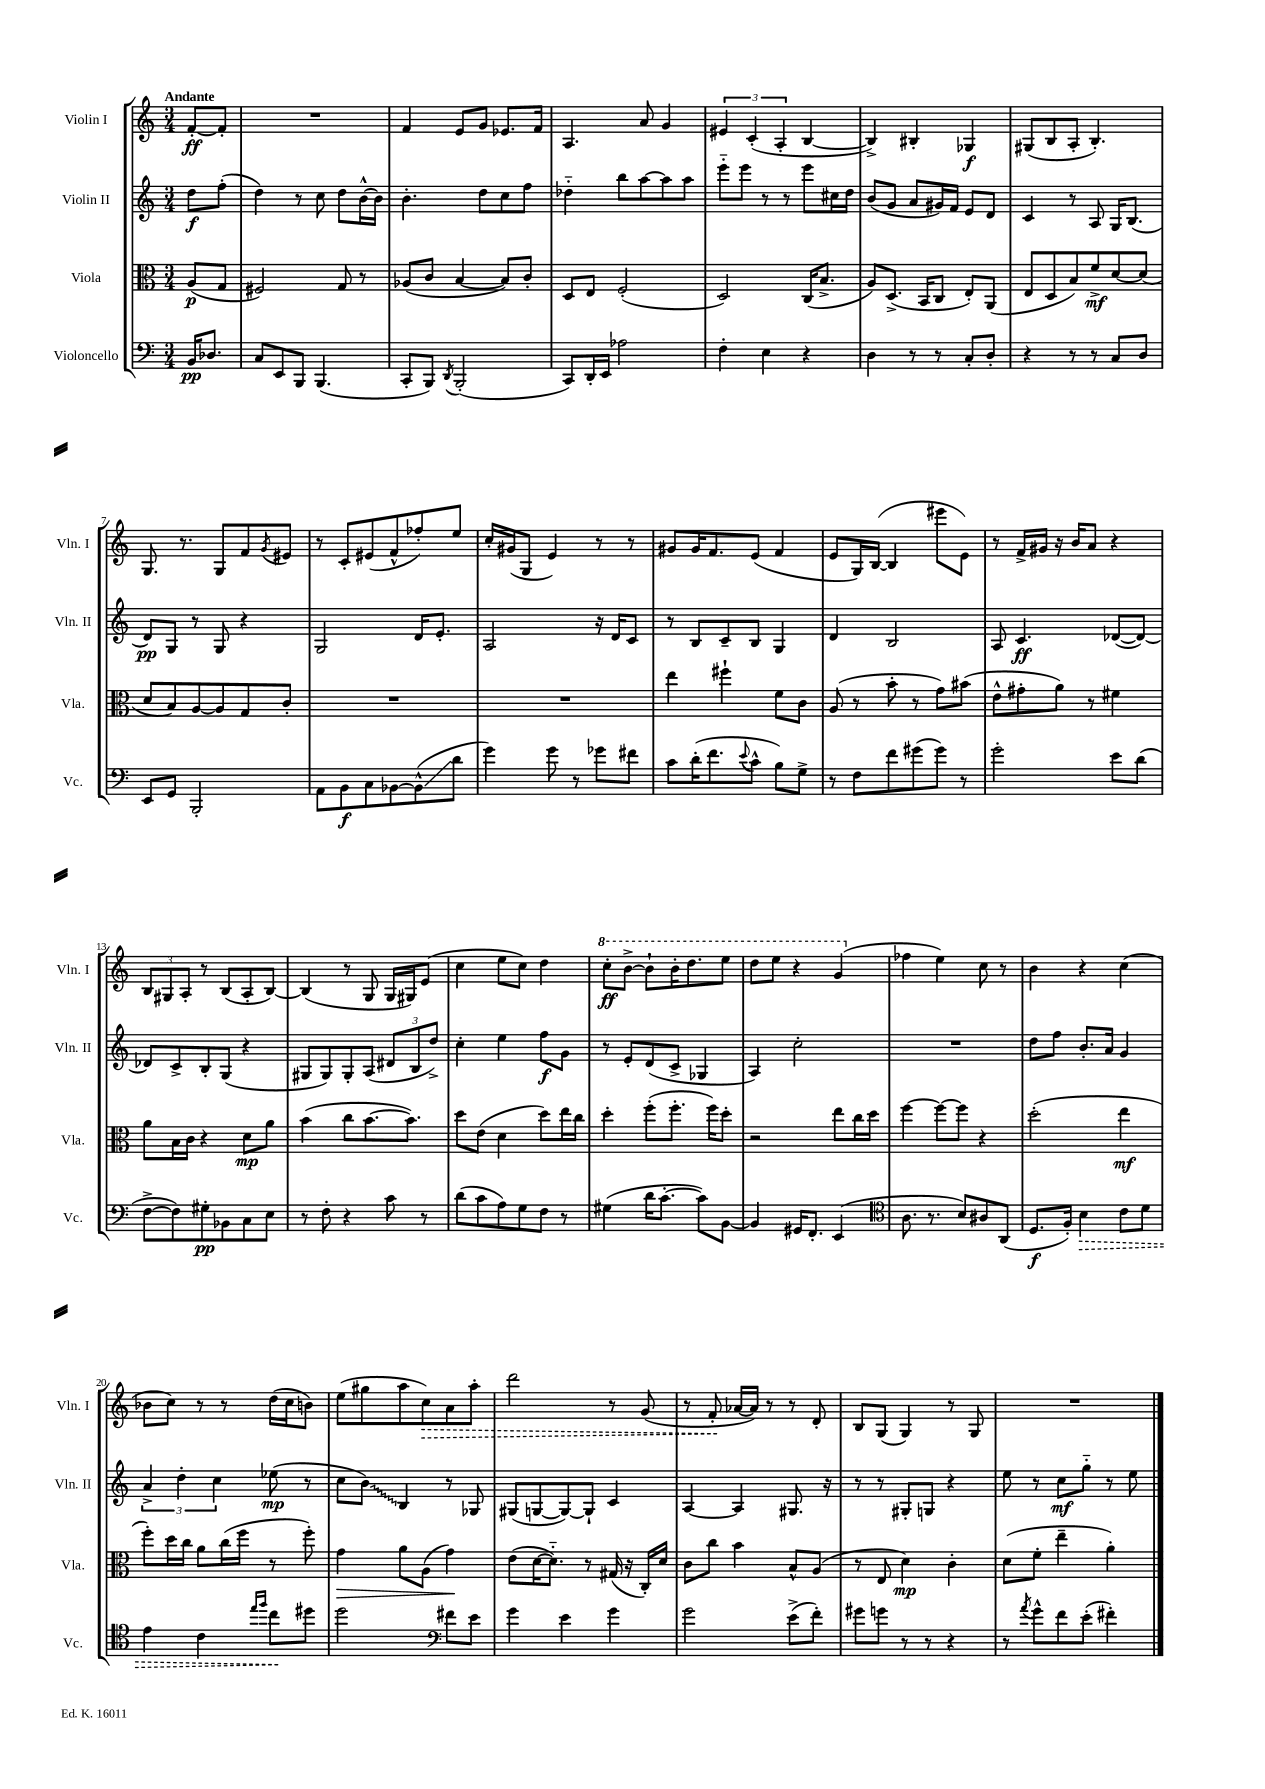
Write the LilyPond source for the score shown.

<<
\new StaffGroup <<
\new Staff = "s0" \with { instrumentName = "Violin I" shortInstrumentName = "Vln. I" } {
    \clef treble \key c \major \numericTimeSignature \time 3/4 \partial 4 \tempo "Andante"
    f'8~-.\ff f'8-. |
    R2. |
    f'4 e'8 g'8 ees'8. f'16 |
    a4. a'8 g'4 |
    \tuplet 3/2 { eis'4 c'4-.( a4-. } b4~ |
    b4->) bis4-. ges4\f |
    gis8( b8 a8-. b4.-.) |
    g8. r8. g8 f'8 \acciaccatura { g'8 } eis'8 |
    r8 c'8-. eis'8( f'8-^ fes''8-.) e''8 |
    c''16-. gis'16( g8 e'4) r8 r8 |
    gis'8 gis'16 f'8. e'8( f'4 |
    e'8 g16) b16~( b4 eis'''8 e'8) |
    r8 f'16-> gis'16 r16 b'16 a'8 r4 |
    \tuplet 3/2 { b8 gis8 a8-. } r8 b8( a8-. b8~) |
    b4( r8 g8 g16 gis16) e'8( |
    c''4 e''8 c''8) d''4 |
    \ottava #1 c'''8-.\ff b''8~-> b''8-! b''16-. d'''8. e'''8 |
    d'''8 e'''8 r4 g''4( \ottava #0 |
    fes''4 e''4) c''8 r8 |
    b'4 r4 c''4( |
    bes'8 c''8) r8 r8 d''16( c''16 b'8) |
    e''8( gis''8 a''8 \once \override Hairpin.style = #'dashed-line c''8\>) a'8 a''8-. |
    d'''2 r8 g'8( |
    r8 f'8-.\! aes'16~ aes'16) r8 r8 d'8-. |
    b8 g8( g4) r8 g8 |
    R2. \bar "|." |
}
\new Staff = "s1" \with { instrumentName = "Violin II" shortInstrumentName = "Vln. II" } {
    \clef treble \key c \major \numericTimeSignature \time 3/4 \partial 4
    d''8\f f''8-.( |
    d''4) r8 c''8 d''8 b'16~-^ b'16 |
    b'4.-. d''8 c''8 f''8 |
    des''4-_ b''8 a''8~ a''8 a''8 |
    e'''8-_ e'''8 r8 r8 e'''8 cis''16 d''16 |
    b'8( g'8 a'8 gis'16) f'16 e'8 d'8 |
    c'4 r8 a8 g16 b8.( |
    d'8\pp) g8 r8 g8 r4 |
    g2 d'16 e'8.-. |
    a2 r16 d'16 c'8 |
    r8 b8 c'8-- b8 g4 |
    d'4 b2 |
    a8 c'4.\ff des'8~( des'8~) |
    des'8 c'8-> b8-. g8( r4 |
    gis8 gis8) gis8-. a8( \tuplet 3/2 { dis'8 b8 d''8->) } |
    c''4-. e''4 f''8\f g'8 |
    r8 e'8-. d'8( c'8-> ges4 |
    a4) c''2-. |
    R2. |
    d''8 f''8 b'8.-. a'16 g'4 |
    \tuplet 3/2 { a'4-> d''4-. c''4 } ees''8\mp( r8 |
    c''8 \once \override Glissando.style = #'zigzag b'8\glissando) b4 r8 ges8 |
    gis8( g8~ g8~) g8-! c'4 |
    a4~ a4 gis8. r16 |
    r8 r8 gis8-. g8 r4 |
    e''8 r8 c''8\mf g''8-_ r8 e''8 \bar "|." |
}
\new Staff = "s2" \with { instrumentName = "Viola" shortInstrumentName = "Vla." } {
    \clef alto \key c \major \numericTimeSignature \time 3/4 \partial 4
    a8\p( g8 |
    fis2) g8 r8 |
    aes8( c'8 b4~ b8) c'8-. |
    d8 e8 f2-.( |
    d2) c16( b8.-> |
    a8) d8.->( b,16 c8 e8-.) a,8( |
    e8 d8 b8) f'8->\mf d'8~ d'8( |
    d'8 b8) a8~ a8 g8 c'8-. |
    R2. |
    R2. |
    e''4 fis''4-! f'8 c'8 |
    a8( r8 b'8-. r8 g'8) bis'8( |
    e'8-^ gis'8-. a'8) r8 fis'4 |
    a'8 b16 c'16 r4 d'8\mp a'8 |
    b'4( c''8 b'8.~ b'8.) |
    d''8 e'8( d'4 d''8) e''16 c''16 |
    d''4-. f''8-.( f''8.-. f''16) d''8-. |
    r2 e''8 c''16 d''16 |
    f''4~ f''8~ f''8 r4 |
    d''2-.( e''4\mf |
    f''8-.) d''16 c''16 a'8 c''16( f''16 r8 f''8-.) |
    g'4\> a'8 a8( g'4\!) |
    e'8( d'16~ d'8.-_) r8 gis16( r16 c16-.) d'16 |
    c'8 c''8 b'4 b8-^ a8( |
    r8 e8 d'4\mp) c'4-. |
    d'8( f'8-. e''4-- a'4-.) \bar "|." |
}
\new Staff = "s3" \with { instrumentName = "Violoncello" shortInstrumentName = "Vc." } {
    \clef bass \key c \major \numericTimeSignature \time 3/4 \partial 4
    b,16\pp des8. |
    c8 e,8 b,,8 b,,4.( |
    c,8-. b,,8) \acciaccatura { d,8 } b,,2-.( |
    c,8) d,16-. e,16 aes2 |
    f4-. e4 r4 |
    d4 r8 r8 c8-. d8-. |
    r4 r8 r8 c8 d8 |
    e,8 g,8 b,,2-. |
    a,8 b,8\f c8 bes,8~ bes,8-^\glissando( d'8 |
    g'4) g'8 r8 ges'8 fis'8 |
    c'8 d'16-.( f'8. \appoggiatura { e'8 } c'8-^ b8) g8-> |
    r8 f8 f'8 gis'8( gis'8) r8 |
    g'2-. e'8 d'8( |
    f8~-> f8) gis8-.\pp bes,8 c8 e8 |
    r8 f8-. r4 c'8 r8 |
    d'8( c'8 a8) g8 f8 r8 |
    gis4( d'16 c'8.~-. c'8) b,8~ |
    b,4 gis,16 f,8.-. e,4( |
    \clef tenor a8. r8. b8) ais8 a,8( |
    d8.\f f16-.) \once \override Hairpin.style = #'dashed-line b4\> c'8 d'8 |
    e'4 c'4 \grace { e''16 f''16 } c''8\! dis''8 |
    d''2 \clef bass fis'8 e'8 |
    g'4 e'4 g'4 |
    g'2 e'8->( f'8-.) |
    gis'8 g'8 r8 r8 r4 |
    r8 \acciaccatura { a'8 } g'8-^ f'8 e'8-.( fis'4-.) \bar "|." |
}
>>
>>
